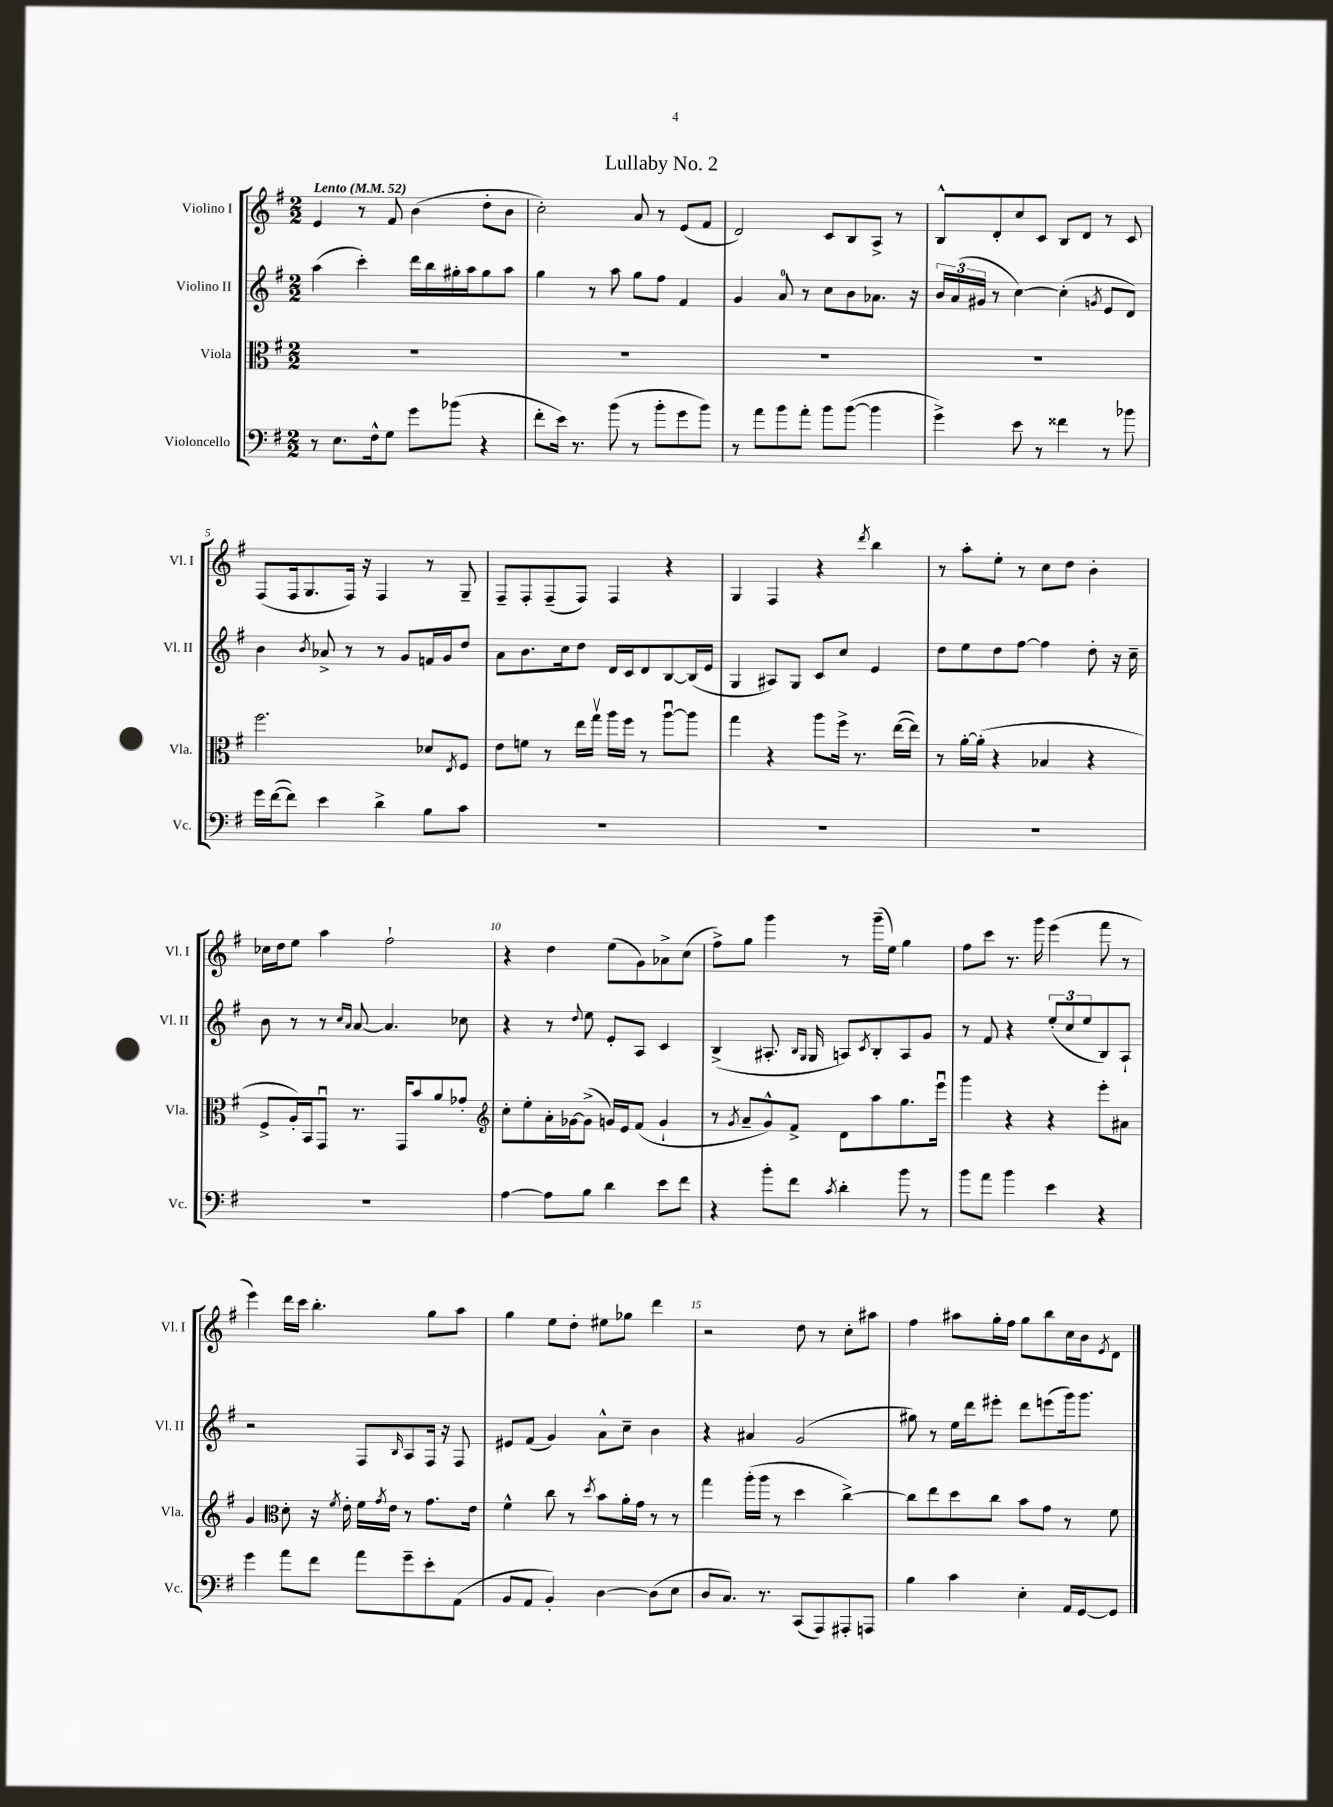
\header { title = "Lullaby No. 2" }
<<
\new StaffGroup <<
\new Staff = "s0" \with { instrumentName = "Violino I" shortInstrumentName = "Vl. I" } {
    \clef treble \key g \major \numericTimeSignature \time 2/2 \tempo "Lento" 4 = 52
    e'4 r8 fis'8 b'4( d''8-. b'8 |
    c''2-.) a'8 r8 e'8( fis'8 |
    d'2) c'8 b8 a8-> r8 |
    b8-^ d'8-. c''8 c'8 b8 d'8 r8 c'8 |
    fis8( fis16 g8. fis16) r16 fis4 r8 g8-- |
    fis8-- fis8-. fis8--( fis8) fis4 r4 |
    g4 fis4 r4 \acciaccatura { d'''8 } b''4 |
    r8 a''8-. e''8-. r8 c''8 d''8 b'4-. |
    ces''16 d''16 e''8 a''4 fis''2-! |
    r4 d''4 e''8( g'8) aes'8-> c''8( |
    fis''8->) g''8 g'''4 r8 g'''16--( e''16) g''4 |
    fis''8 c'''8 r8. g'''16 e'''4( fis'''8 r8 |
    e'''4) d'''16 c'''16 b''4.-. g''8 a''8 |
    g''4 e''8 d''8-. eis''8 ges''8 d'''4 |
    r2 d''8 r8 c''8-. ais''8 |
    fis''4 ais''8 g''16-. fis''16 g''8 b''8 c''16 b'16 \acciaccatura { e'8 } d'8 \bar "|." |
}
\new Staff = "s1" \with { instrumentName = "Violino II" shortInstrumentName = "Vl. II" } {
    \clef treble \key g \major \numericTimeSignature \time 2/2
    a''4( c'''4-.) d'''16 b''16 gis''16-. a''16 gis''8 a''8 |
    g''4 r8 a''8 g''8 fis''8 fis'4 |
    g'4 a'8-0 r8 c''8 b'8 aes'8. r16 |
    \tuplet 3/2 { b'16 a'16( gis'16 } r8 c''4~) c''4-.( \acciaccatura { g'8 } e'8 d'8) |
    b'4 \acciaccatura { b'8 } aes'8-> r8 r8 g'8 f'16 g'16 d''8 |
    a'8 b'8. c''16 d''8 d'16 c'16 d'8 b8~ b16( e'16 |
    g4 ais8) g8 c'8 c''8 e'4 |
    d''8 e''8 d''8 fis''8~ fis''4 d''8-. r16 c''16-- |
    b'8 r8 r8 \grace { c''16 a'16 } a'8~ a'4. ces''8 |
    r4 r8 \appoggiatura { d''8 } e''8 e'8-. a8 c'4 |
    b4->( ais8.-. \grace { b16 g16 } g16 a8) \acciaccatura { c'8 } b8-. a8 g'8 |
    r8 fis'8 r4 \tuplet 3/2 { e''8-.( c''8 e''8 } b8) a8-! |
    r2 fis8 \grace { b16 } a8 fis16 r16 fis8 |
    eis'8 fis'8( g'4) a'8-^ c''8-- b'4 |
    r4 ais'4 g'2( |
    gis''8) r8 e''16 d'''16 eis'''8-. d'''8 e'''8( g'''16) g'''8. \bar "|." |
}
\new Staff = "s2" \with { instrumentName = "Viola" shortInstrumentName = "Vla." } {
    \clef alto \key g \major \numericTimeSignature \time 2/2
    R1 |
    R1 |
    R1 |
    R1 |
    fis''2. des'8 \acciaccatura { e8 } fis8 |
    e'8 f'8 r8 e''16 g''16\upbow a''16 fis''16 r8 a''8~\downbow a''8 |
    g''4 r4 a''8 fis''16-> r8. e''16~( e''16) |
    r8 a'16~-. a'16-.( r4 bes4 r4 |
    fis8-> a16-.) b,16 g,8\downbow r8. g,16 b'8 a'8 ges'8-. |
    \clef treble c''8-. e''8-. a'16-. ges'16~ ges'8->( g'16) e'16 fis'8( g'4-! |
    r8 \acciaccatura { g'8 } a'8-- g'8-^) fis'8-> d'8 a''8 g''8. e'''16\downbow |
    g'''4 r4 r4 e'''8-. ais'8 |
    g'4 \clef alto d'8-. r16 \acciaccatura { fis'8 } e'16-. fis'16 \acciaccatura { g'8 } e'16 r8 g'8. e'16 |
    fis'4-^ c''8 r8 \acciaccatura { d''8 } b'8 a'16-. g'16 r8 r8 |
    g''4 a''16-.( a''16 r8 d''4 c''4~->) |
    c''8 e''8 d''8 c''8 b'8 g'8 r8 fis'8 \bar "|." |
}
\new Staff = "s3" \with { instrumentName = "Violoncello" shortInstrumentName = "Vc." } {
    \clef bass \key g \major \numericTimeSignature \time 2/2
    r8 e8. fis16-^ g8 g'8 bes'8( r4 |
    fis'8-. e'16) r8. b'8( r8 b'8-. g'8 b'8) |
    r8 a'8 b'8 a'8-. b'8 b'8~( b'4 |
    g'4->) e'8 r8 fisis'4 r8 bes'8 |
    g'16 fis'16~( fis'8) e'4 d'4-> b8 c'8 |
    R1 |
    R1 |
    R1 |
    R1 |
    a4~ a8 b8 d'4 e'8 fis'8 |
    r4 b'8-. fis'8 \acciaccatura { c'8 } d'4-. b'8 r8 |
    b'8 a'8 b'4 e'4 r4 |
    g'4 a'8 fis'8 a'8 g'8-- e'8-. a,8( |
    b,8 a,8 b,4-.) d4~ d8( e8 |
    d8 c8.) r8. c,8( a,,8) ais,,8-. a,,8 |
    b4 c'4 e4-. a,16 g,16~ g,8 \bar "|." |
}
>>
>>
\layout { \context { \Score \override BarNumber.break-visibility = ##(#f #t #t) barNumberVisibility = #(every-nth-bar-number-visible 5) } }
